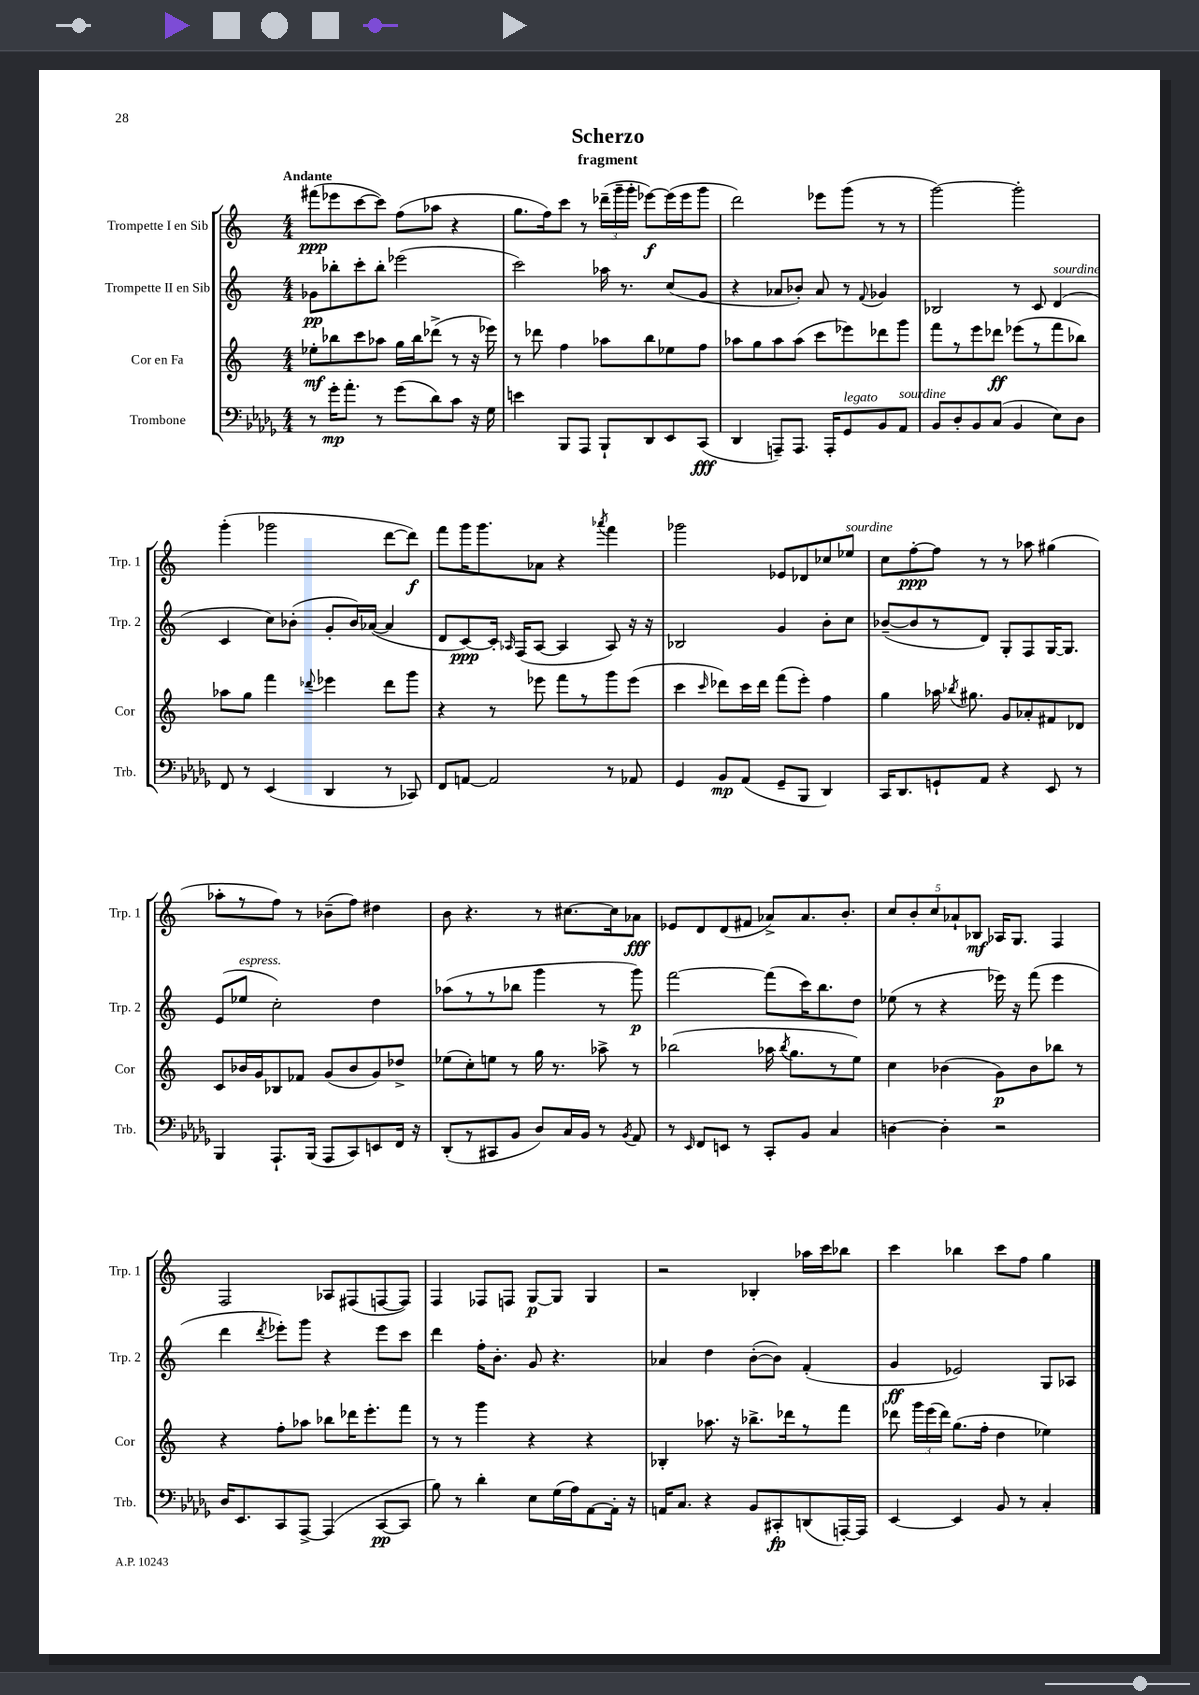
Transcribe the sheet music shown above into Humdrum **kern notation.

**kern	**kern	**kern	**kern
*staff4	*staff3	*staff2	*staff1
*clefF4	*clefG2	*clefG2	*clefG2
*k[b-e-a-d-g-]	*k[]	*k[]	*k[]
*M4/4	*M4/4	*M4/4	*M4/4
8r	8ee-'\L	8g-\L	(8fff#\L
16g-'\LK	8bb-\	8bb-'\	8eee-\
8.a-'\J	.	.	.
.	8ccc\	8ccc'\	[8ccc\
8r	8aa-\J	8bb-'\J	8ccc\]J)
(8g-\L	16gg\LL	(2eee-\	(8ff\L
.	16bb-\J	.	.
8d-\)	(8ddd-^\J	.	8aa-\J
8c\J	8r	.	4r
16r	16r	.	.
16G-\	16eee-\)	.	.
=	=	=	=
4e\	8r	2ccc\)	8.gg\L
.	8ddd-\	.	.
.	.	.	16ff\k)
8BBB-/L	4ff\	.	8ccc\J
8AAA-/J	.	.	8r
8BBB-`/L	8aa-\L	16aa-\	(24ddd-~\LL
.	.	.	24ggg~\
.	.	8.r	.
.	.	.	24ggg'\JJ
8DD-/	8bb\	.	[8eee-\L)
8EE-/	8ee-\	(8cc/L	(16eee-\]L
.	.	.	16eee-\J
(8CC/J	8ff\J	8g/J	8ggg\J
=	=	=	=
4DD-/	8aa-\L	4r	2ddd\)
.	8gg\	.	.
8AAA~/L)	8aa-\	8a-/L	.
8.AAA/J	(8aa-\J	8b-'/J)	.
.	8ccc\L	8a-/	8eee-\L
16AAA'/LK	.	.	.
8GG-/	8eee-\)	8r	(8ggg\J
.	.	8qqf/	.
8BB-/	8ddd-\	4g-/	8r
8AA-/J	8ggg\J	.	8r
=	=	=	=
8BB-/L	8fff\L	2B-/	[2ggg\)
8D-'/	8r	.	.
8BB-/	8eee\	.	.
(8C/J	8ddd-\J	.	.
4BB-/	(8eee-\L	8r	2ggg'\]
.	8r	8c/	.
8E-\L)	8fff\	(4d/	.
8D-\J	8bb-\J)	.	.
=	=	=	=
8FF/	8aa-\L	4c/	(4ggg'\
8r	8gg\J	.	.
(4EE-/	4fff\	8cc\L)	2ggg-\
.	.	(8b-'\J	.
.	8qqddd-/	.	.
4DD-/	4eee-\	8g'/L	.
.	.	16b-/L)	.
.	.	([16a-/JJ	.
8r	8ddd-\L	4a-/]	[8ddd\L
8CC-/)	8ggg\J	.	8ddd\]J)
=	=	=	=
8FF/L	4r	8d/L	8fff\L
[8AA/J	.	[8c/)	16ggg\K
.	.	.	8.ggg\
2AA/]	8r	16c'/]Jk	.
.	.	16qqA-/	.
.	.	(16F/LK	.
.	8eee-\	[8A-/J	8a-\J
.	8fff\L	4A-/]	4r
.	8r	.	.
.	.	.	8qaaa-/
8r	8ggg\	8A-/)	4fff\
8AA-/	(8eee-\J	16r	.
.	.	16r	.
=	=	=	=
4GG-/	4ccc\	2B-/	2ggg-\
.	16qqccc/	.	.
8BB-/L	8ddd-\L)	.	.
(8AA-/J	16ccc\L	.	.
.	16ddd-\JJ	.	.
8GG-~/L	(8fff\L	4g/	8e-/L
8BBB-/J	8eee'\J)	.	8d-/
4DD-/)	4ff\	8b'\L	8cc-/
.	.	8cc\J	8ee-/J
=	=	=	=
16CC/LK	4gg\	([8b-~/L	8cc\L
8.DD-/	.	.	.
.	.	8b-/]	[8ff'\
8GG`/	16aa-\	8r	8ff\]J
.	8qbb-/	.	.
.	8.gg#\	.	.
8AA-/J	.	8d/J)	8r
4r	8g/L	8G'/L	8r
.	8a-'/	8F/	8aa-\
8EE-/	8f#/	[16G/K	(4gg#\
.	.	8.G/]J	.
8r	8d-/J	.	.
=	=	=	=
4BBB-/	8c/L	(8e/L	8aa-'\L
.	16b-/L	8ee-/J	8r
.	16g/J	.	.
8.AAA-`/L	8B-/	2cc'\)	8ff\J)
.	8f-/J	.	8r
(16BBB-/Jk	.	.	.
8AAA-/L	(8g/L	.	(8b-~\L
8CC/)	8b-/	.	8ff\J)
8EE/	8g/)	4dd\	4dd#\
16FF/Jk	8dd-^/J	.	.
16r	.	.	.
=	=	=	=
(8DD-'/L	(8ee-\L	(8aa-\L	8b\
8r	8cc'\)	8r	4.r
8CC#/	8ee\J	8r	.
8BB-/J	8r	8bb-\J	.
8D-/L)	16gg\	4ggg\	8r
.	8.r	.	.
16C/L	.	.	[8.cc#\L
16BB-/JJ	.	.	.
8r	8aa-^\	8r	.
.	.	.	16cc#\]k
8qBB-/	.	.	.
8AA-/	8r	8ggg\)	8a-\J
=	=	=	=
8r	(2bb-\	[2fff\	8e-/L
16qqEE-/	.	.	.
8FF/L	.	.	8d/
8EE/J	.	.	(8d/
8r	.	.	8f#/J
8CC'/L	16aa-\	(8fff\]L	8a-^/L)
.	8qbb-/	.	.
.	8.gg\L	.	.
8BB-/J	.	16ccc\K)	8.a-/
.	.	8.bb\	.
4C/	8r	.	.
.	.	.	8.b'/J
.	8ee\J)	8dd\J	.
=	=	=	=
[4D\	4cc\	(8ee-\	10cc/L
.	.	.	10b'/
.	.	8r	.
.	.	.	10cc/
4D'\]	(4b-\	4r	.
.	.	.	10a-`/
.	.	.	10B-/J
2r	8g\L)	16eee-\)	16A-/LK
.	.	16r	8.G/J
.	8b-\	(8fff\	.
.	8bb-\J	4eee-\	4F/
.	8r	.	.
=	=	=	=
16D-/LK	4r	4ddd\	2F/
8.EE-/	.	.	.
.	.	8qddd/	.
8CC/	8ff'\L	8eee-'\L)	.
[8AAA-^/J	8aa-\J	8ggg\J	.
(4AAA-/]	8bb-\L	4r	8A-/L
.	16ddd-\K	.	(8F#/
.	8.eee'\	.	.
[8CC/L	.	8eee-\L	[8F/
8CC/]J	8fff\J	8ccc\J	8F/]J)
=	=	=	=
8B-\)	8r	4ddd\	4F/
8r	8r	.	.
4d-'\	4ggg\	16ff'\LK	8F-/L
.	.	8.b'\J	.
.	.	.	8F/J
8E-\L	4r	8g/	[8G/L
(16G-\L	.	4.r	8G/]J
16A-\J)	.	.	.
[8AA-\	4r	.	4G/
16AA-'\]Jk	.	.	.
16r	.	.	.
=	=	=	=
16AA/LK	4B-'/	4a-/	2r
8.C/J	.	.	.
4r	8.aa-\	4dd\	.
.	16r	.	.
8BB-/L	8.bb-^\L	([8b'\L	4B-'/
8CC#'/	.	8b\]J)	.
.	16ddd-\k	.	.
(8DD/	8r	(4f'/	16aa-\LL
.	.	.	16ccc\J
[16AAA'/L)	8fff\J	.	8bb-\J
16AAA/]JJ	.	.	.
=	=	=	=
[4EE-/	8ddd-\	4g/	4ccc\
.	24ggg\LL	.	.
.	(24eee\	.	.
.	24ddd-\JJ)	.	.
4EE-/]	(8.gg\L	2e-/)	4bb-\
.	16ff'\Jk	.	.
8BB-/	4dd\	.	8ccc\L
8r	.	.	8ff\J
4C'/	4ee-\)	8G/L	4gg\
.	.	8A-/J	.
==	==	==	==
*-	*-	*-	*-
